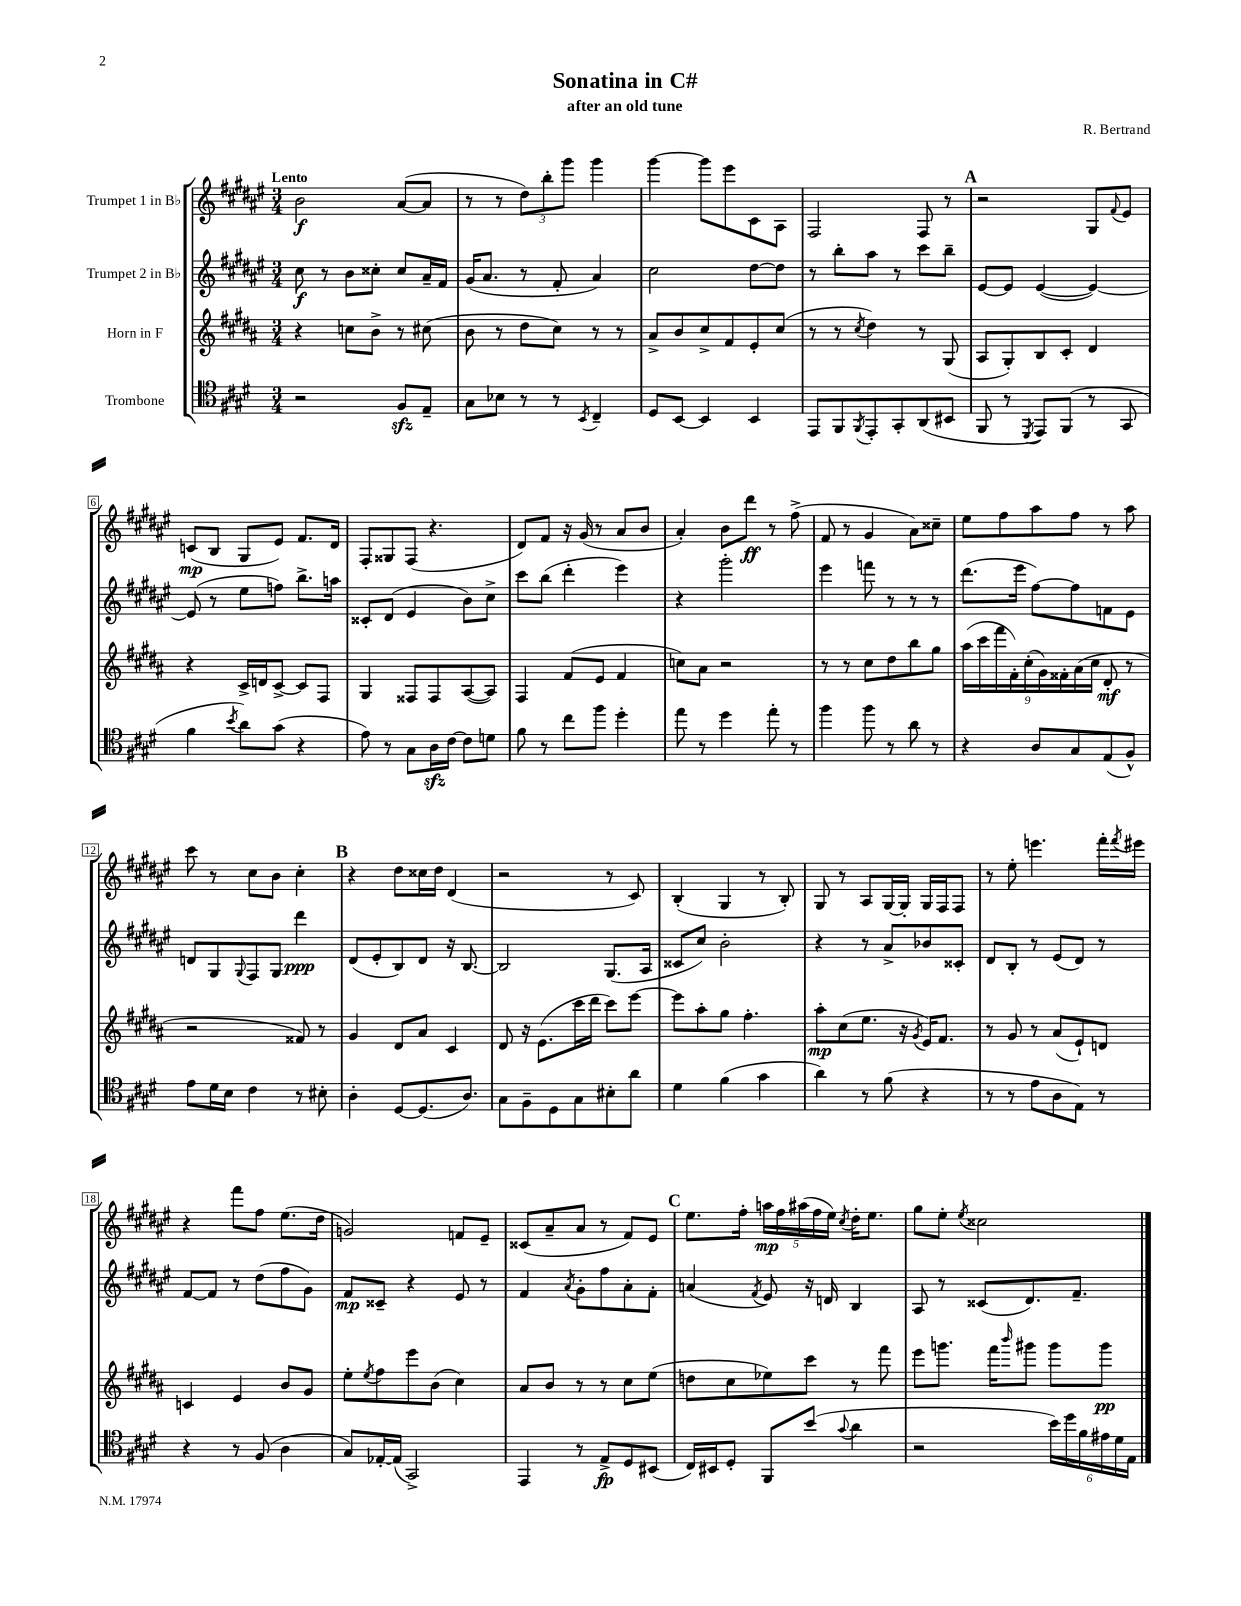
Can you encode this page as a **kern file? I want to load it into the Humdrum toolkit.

**kern	**kern	**kern	**kern
*staff4	*staff3	*staff2	*staff1
*clefC4	*clefG2	*clefG2	*clefG2
*k[f#c#g#d#]	*k[f#c#g#d#a#]	*k[f#c#g#d#a#e#]	*k[f#c#g#d#a#e#]
*M3/4	*M3/4	*M3/4	*M3/4
2r	4r	8cc#	2b
.	.	8r	.
.	8cc	8b	.
.	8b^	8cc##'	.
8F#	8r	8cc##	([8a#
8E~	(8cc#	16a#~	8a#]
.	.	16f#	.
=	=	=	=
8G#	8b	(16g#	8r
.	.	8.a#	.
8B-	8r	.	8r
8r	8dd#	8r	12dd#)
.	.	.	12bb'
8r	8cc#)	8f#'	.
.	.	.	12ggg#
8qBB	.	.	.
4C#~	8r	4a#)	4ggg#
.	8r	.	.
=	=	=	=
8D#	8a#^	2cc#	[4ggg#
[8BB	8b	.	.
4BB]	8cc#^	.	8ggg#]
.	8f#	.	8eee#
4BB	8e'	[8dd#	8c#
.	(8cc#	8dd#]	8A#
=	=	=	=
8EE	8r	8r	2F#
8FF#	8r	8bb'	.
8qFF#	8qcc#	.	.
8EE'	4dd#)	8aa#	.
8GG#'	.	8r	.
(8AA	8r	8ccc#	8F#
8BB#	(8G#	8bb~	8r
=	=	=	=
8FF#	8A#	[8e#	2r
8r	8G#')	8e#]	.
8qDD#	.	.	.
8EE)	8B	([4e#	.
(8FF#	8c#'	.	.
8r	4d#	4e#_)	8G#
.	.	.	8qqf#
8GG#	.	.	8e#
=	=	=	=
4f#	4r	(8e#]	(8c
.	.	8r	8B
8qb	.	.	.
8a)	16c#^	8ee#	8G#
.	16d	.	.
(8g#	[8c#^	8ff)	8e#)
4r	8c#]	8.bb^	8.f#
.	8F#	.	.
.	.	16aa	16d#
=	=	=	=
8e)	4G#	8c##'	8F#'
8r	.	(8d#	8G##
8G#	8F##	4e#	(8F#
16A	8F##	.	4.r
[16c#	.	.	.
8c#]	([8A#	8b)	.
8d	8A#])	8cc#^	.
=	=	=	=
8f#	4F#	8ccc#	8d#)
8r	.	(8bb	8f#
8cc#	(8f#	4ddd#'	16r
.	.	.	(16g#
8ff#	8e	.	8r
4dd#'	4f#	4eee#)	8a#
.	.	.	8b
=	=	=	=
8ee	8cc)	4r	4a#')
8r	8a#	.	.
4dd#	2r	2ggg#'	8b
.	.	.	8ddd#
8ee'	.	.	8r
8r	.	.	(8ff#^
=	=	=	=
4ff#	8r	4eee#	8f#
.	8r	.	8r
8ff#	8cc#	8fff	4g#
8r	8dd#	8r	.
8a	8bb	8r	8a#)
8r	8gg#	8r	8cc##~
=	=	=	=
4r	(18aa#	(8.ddd#	8ee#
.	18ccc#	.	.
.	18fff#	.	.
.	.	.	8ff#
.	18f#')	.	.
.	.	16eee#	.
.	(18cc#'	.	.
8A	.	[8ff#)	8aa#
.	18g#)	.	.
.	18f##'	.	.
8G#	.	8ff#]	8ff#
.	(18a#	.	.
.	18cc#	.	.
(8E	8d#'	8f	8r
8F#^^)	8r	8e#	8aa#
=	=	=	=
8e	2r	8d	8ccc#
16d#	.	8G#	8r
16B	.	.	.
.	.	8qqG#	.
4c#	.	8F#	8cc#
.	.	8G#	8b
8r	8f##)	4ddd#	4cc#'
8B#'	8r	.	.
=	=	=	=
4A'	4g#	(8d#	4r
.	.	8e#'	.
[8D#	8d#	8B)	8dd#
(8.D#]	8a#	8d#	16cc##
.	.	.	16dd#
.	4c#	16r	(4d#
8.A)	.	[8.B	.
=	=	=	=
8G#	8d#	2B]	2r
8F#~	16r	.	.
.	(8.e	.	.
8D#	.	.	.
8G#	16ccc#	.	.
.	16ddd#	.	.
8B#'	8ccc#)	(8.G#	8r
8a	[8eee	.	8c#)
.	.	16A#	.
=	=	=	=
4d#	8eee]	8c##	(4B'
.	8aa#'	8cc#)	.
(4f#	8gg#	2b'	4G#
.	4.ff#'	.	.
4g#	.	.	8r
.	.	.	8B')
=	=	=	=
4a)	8aa#'	4r	8G#
.	(8cc#	.	8r
8r	8.ee	8r	8A#
(8f#	.	8a#^	[16G#
.	16r	.	16G#']
.	8qg#	.	.
4r	16e)	8b-	16G#
.	8.f#	.	16F#
.	.	8c##'	8F#
=	=	=	=
8r	8r	8d#	8r
8r	8g#	8B'	8ee#'
8e	8r	8r	4.eee
8A	(8a#	(8e#	.
8E)	8e`)	8d#)	.
8r	8d	8r	16fff#'
.	.	.	8qfff#
.	.	.	16eee#
=	=	=	=
4r	4c	[8f#	4r
.	.	8f#]	.
8r	4e	8r	8fff#
(8F#	.	(8dd#	8ff#
4A	8b	8ff#	(8.ee#
.	8g#	8g#)	.
.	.	.	16dd#
=	=	=	=
8G#)	8ee'	8f#	2g)
.	8qee	.	.
[16E-'	8ff#	8c##~	.
(16E-]	.	.	.
2GG#^)	8eee	4r	.
.	(8b	.	.
.	4cc#)	8e#	8f
.	.	8r	8e#~
=	=	=	=
4EE	8a#	4f#	(8c##
.	8b	.	8a#~
.	.	8qa#	.
8r	8r	8g#'	8a#
8E^	8r	8ff#	8r
8D#	8cc#	8a#'	8f#)
(8BB#	(8ee	8f#'	8e#
=	=	=	=
16C#)	8dd	(4a	8.ee#
16BB#	.	.	.
8D#'	8cc#	.	.
.	.	.	16ff#'
.	.	8qf#	.
8FF#	8ee-)	8e#)	20aa
.	.	.	20ff#
.	.	.	(20aa#
(8b	8ccc#	16r	.
.	.	.	20ff#
.	.	16d	.
.	.	.	20ee#)
8qqg#	.	.	8qcc#
4a	8r	4B	16dd#'
.	.	.	8.ee#
.	8fff#	.	.
=	=	=	=
2r	8eee	8A#	8gg#
.	8.ggg	8r	8ee#'
.	.	.	8qee#
.	.	(8c##	2cc##
.	16fff#	.	.
.	16qqbbb	.	.
.	8ggg#	8.d#)	.
24b)	8ggg#	.	.
24dd#	.	.	.
.	.	8.f#~	.
24f#	.	.	.
24e#	8ggg#	.	.
24d#	.	.	.
24E	.	.	.
==	==	==	==
*-	*-	*-	*-
